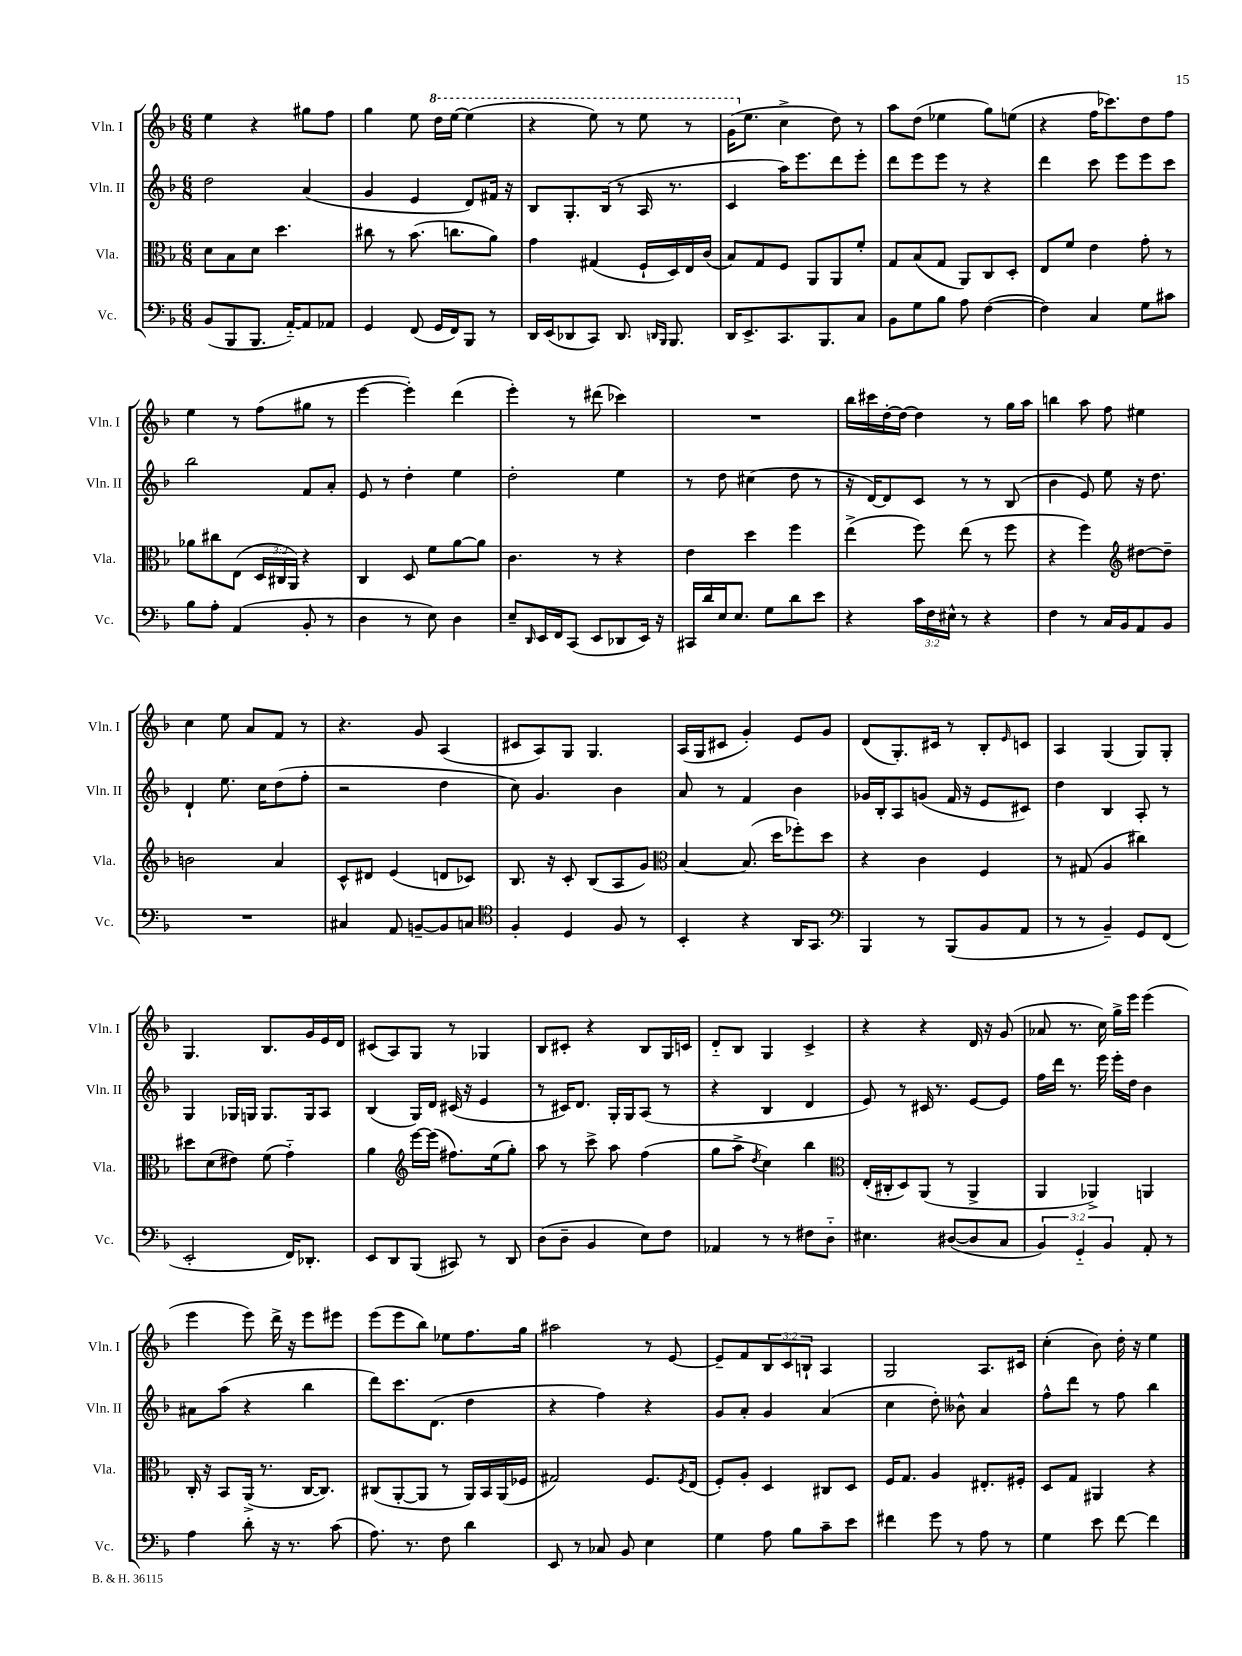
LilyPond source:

<<
\new StaffGroup <<
\new Staff = "s0" \with { instrumentName = "Vln. I" shortInstrumentName = "Vln. I" } {
    \clef treble \key f \major \numericTimeSignature \time 6/8 \override Staff.TupletNumber.text = #tuplet-number::calc-fraction-text
    e''4 r4 gis''8 f''8 |
    g''4 e''8 \ottava #1 d'''16 e'''16~ e'''4( |
    r4 e'''8) r8 e'''8 r8 |
    g''16( \ottava #0 e''8. c''4-> d''8) r8 |
    a''8 d''8( ees''4 g''8) e''8( |
    r4 f''16 ces'''8.) d''8 f''8 |
    e''4 r8 f''8( gis''8 r8 |
    e'''4~ e'''4-.) d'''4( |
    e'''4-.) r8 dis'''8( ces'''4) |
    R2. |
    bes''16 cis'''16 d''16~-. d''16~ d''4 r8 g''16 a''16 |
    b''4 a''8 f''8 eis''4 |
    c''4 e''8 a'8 f'8 r8 |
    r4. g'8 a4( |
    cis'8 a8) g8 g4. |
    a16( g16 cis'8 g'4-.) e'8 g'8 |
    d'8( g8.-.) cis'16 r8 bes8-. \grace { e'16 } c'8 |
    a4 g4( g8) g8-. |
    g4. bes8. g'16 e'16 d'16 |
    cis'8( a8) g8 r8 ges4 |
    bes8 cis'8-. r4 bes8 g16 c'16 |
    d'8-_ bes8 g4 c'4-> |
    r4 r4 d'16 r16 g'8( |
    aes'8 r8. c''16) g''16-> e'''16 e'''4( |
    e'''4 e'''8) d'''16-> r16 e'''8 eis'''8 |
    e'''8( e'''8 bes''8) ees''8 f''8. g''16 |
    ais''2 r8 e'8~ |
    e'8-- f'8 \tuplet 3/2 { bes8 c'8 b8-! } a4 |
    g2 a8. cis'16 |
    c''4-.( bes'8) d''16-. r16 e''4 \bar "|." |
}
\new Staff = "s1" \with { instrumentName = "Vln. II" shortInstrumentName = "Vln. II" } {
    \clef treble \key f \major \numericTimeSignature \time 6/8
    d''2 a'4( |
    g'4 e'4 d'8) fis'16 r16 |
    bes8 g8.-. bes16( r8 a16 r8. |
    c'4 a''16) e'''8. d'''8 e'''8-. |
    d'''8 e'''8 e'''8 r8 r4 |
    d'''4 c'''8 e'''8 e'''8 c'''8 |
    bes''2 f'8 a'8-. |
    e'8 r8 d''4-. e''4 |
    d''2-. e''4 |
    r8 d''8 cis''4( d''8 r8 |
    r16 d'16~) d'8 c'8 r8 r8 bes8( |
    bes'4 e'8) e''8 r16 d''8. |
    d'4-! e''8. c''16 d''8( f''8-. |
    r2 d''4 |
    c''8) g'4. bes'4 |
    a'8 r8 f'4 bes'4 |
    ges'16 bes16-. a8 g'8( f'16 r16 e'8 cis'8) |
    d''4 bes4 a8-. r8 |
    g4 ges16 g16 g8. g16 a8 |
    bes4( g16) d'16 cis'16( r16 e'4 |
    r8 cis'16) d'8. g16-. g16 a8( r8 |
    r4 bes4 d'4 |
    e'8) r8 cis'16 r8. e'8~ e'8 |
    f''16 d'''16 r8. e'''16 e'''16-. d''16 bes'4 |
    ais'8 a''8( r4 bes''4 |
    d'''8) c'''8. d'8.( d''4 |
    r4 f''4) r4 |
    g'8 a'8-. g'4 a'4( |
    c''4 d''8-.) beses'8-^ a'4 |
    f''8-^ d'''8 r8 f''8 bes''4 \bar "|." |
}
\new Staff = "s2" \with { instrumentName = "Vla." shortInstrumentName = "Vla." } {
    \clef alto \key f \major \numericTimeSignature \time 6/8 \override Staff.TupletNumber.text = #tuplet-number::calc-fraction-text
    d'8 bes8 d'8 d''4. |
    cis''8 r8 bes'8.( c''8. a'8) |
    g'4 gis4( f16-! d16) e16 c'16( |
    bes8) g8 f8 a,8 a,8 f'8-. |
    g8 bes8( g8 a,8) c8 d8-. |
    e8 f'8 e'4 g'8-. r8 |
    aes'8 cis''8 e8( \tuplet 3/2 { d16 cis16 a,16) } r4 |
    c4 d8 f'8 a'8~ a'8 |
    c'4. r8 r4 |
    e'4 d''4 f''4 |
    e''4->( f''8) e''8( r8 f''8 |
    r4 f''4) \clef treble dis''8~ dis''8-- |
    b'2 a'4 |
    c'8-^ dis'8 e'4( d'8 ces'8) |
    bes8. r16 c'8-. bes8( a8 g'8) |
    \clef alto bes4~ bes8.( d''16 fes''8-.) d''8 |
    r4 c'4 f4 |
    r8 gis8( a4 cis''4) |
    dis''8 d'8( eis'8) f'8( g'4-_) |
    a'4 \clef treble e'''16~ e'''16( fis''8.) e''16( g''8-.) |
    a''8 r8 c'''8-> a''8 f''4( |
    g''8 a''8-> \acciaccatura { d''8 } c''4) bes''4 |
    \clef alto e16-.( cis16-. d8) a,8( r8 a,4-> |
    a,4 aes,4->) a,4 |
    c16-. r16 bes,8 a,16->( r8. c16~ c8.) |
    cis8( a,8~-. a,8 r8 a,16) bes,16 a,16( fes16 |
    gis2) f8. \acciaccatura { f8 } e16( |
    f8-.) a8-. d4 cis8 d8 |
    f16 g8. a4 eis8.-. fis16-. |
    d8 g8 ais,4 r4 \bar "|." |
}
\new Staff = "s3" \with { instrumentName = "Vc." shortInstrumentName = "Vc." } {
    \clef bass \key f \major \numericTimeSignature \time 6/8 \override Staff.TupletNumber.text = #tuplet-number::calc-fraction-text
    bes,8( bes,,8 bes,,8. a,16~-_) a,8 aes,8 |
    g,4 f,8( g,16 f,16) bes,,8 r8 |
    d,16 e,16( des,8 c,8) des,8. \grace { d,16 bes,,16 } bes,,8. |
    d,16 e,8.-> c,8. bes,,8. c8 |
    bes,8 g8 bes8 a8 f4~( |
    f4) c4 g8 cis'8 |
    bes8 a8-. a,4( bes,8-. r8 |
    d4 r8 e8) d4 |
    e8-- \grace { d,16 } e,16 f,16 c,8( e,8 des,8 e,16) r16 |
    cis,16 d'16 e16 e8. g8 d'8 e'8 |
    r4 \tuplet 3/2 { c'16 f16 eis16-^ } r8 r4 |
    f4 r8 c16 bes,16 a,8 bes,8 |
    R2. |
    cis4 a,8 b,8~-- b,8 c8 |
    \clef tenor f4-. d4 f8 r8 |
    bes,4-. r4 a,16 g,8. |
    \clef bass bes,,4 r8 bes,,8( bes,8 a,8 |
    r8 r8 bes,4--) g,8 f,8( |
    e,2-. f,16) des,8.-. |
    e,8 d,8 bes,,8( cis,8) r8 d,8 |
    d8( d8-- bes,4 e8) f8 |
    aes,4 r8 r8 fis8 d8-_ |
    eis4. dis8~( dis8 c8 |
    \tuplet 3/2 { bes,4) g,4-_ bes,4 } a,8-. r8 |
    a4 d'8-. r16 r8. c'8( |
    a8.) r8. f8 d'4 |
    e,8 r8 ces8 bes,8 e4 |
    g4 a8 bes8 c'8-- e'8 |
    fis'4 g'8 r8 a8 r8 |
    g4 e'8 f'8~ f'4 \bar "|." |
}
>>
>>
\layout { \context { \Score \remove "Bar_number_engraver" } }
